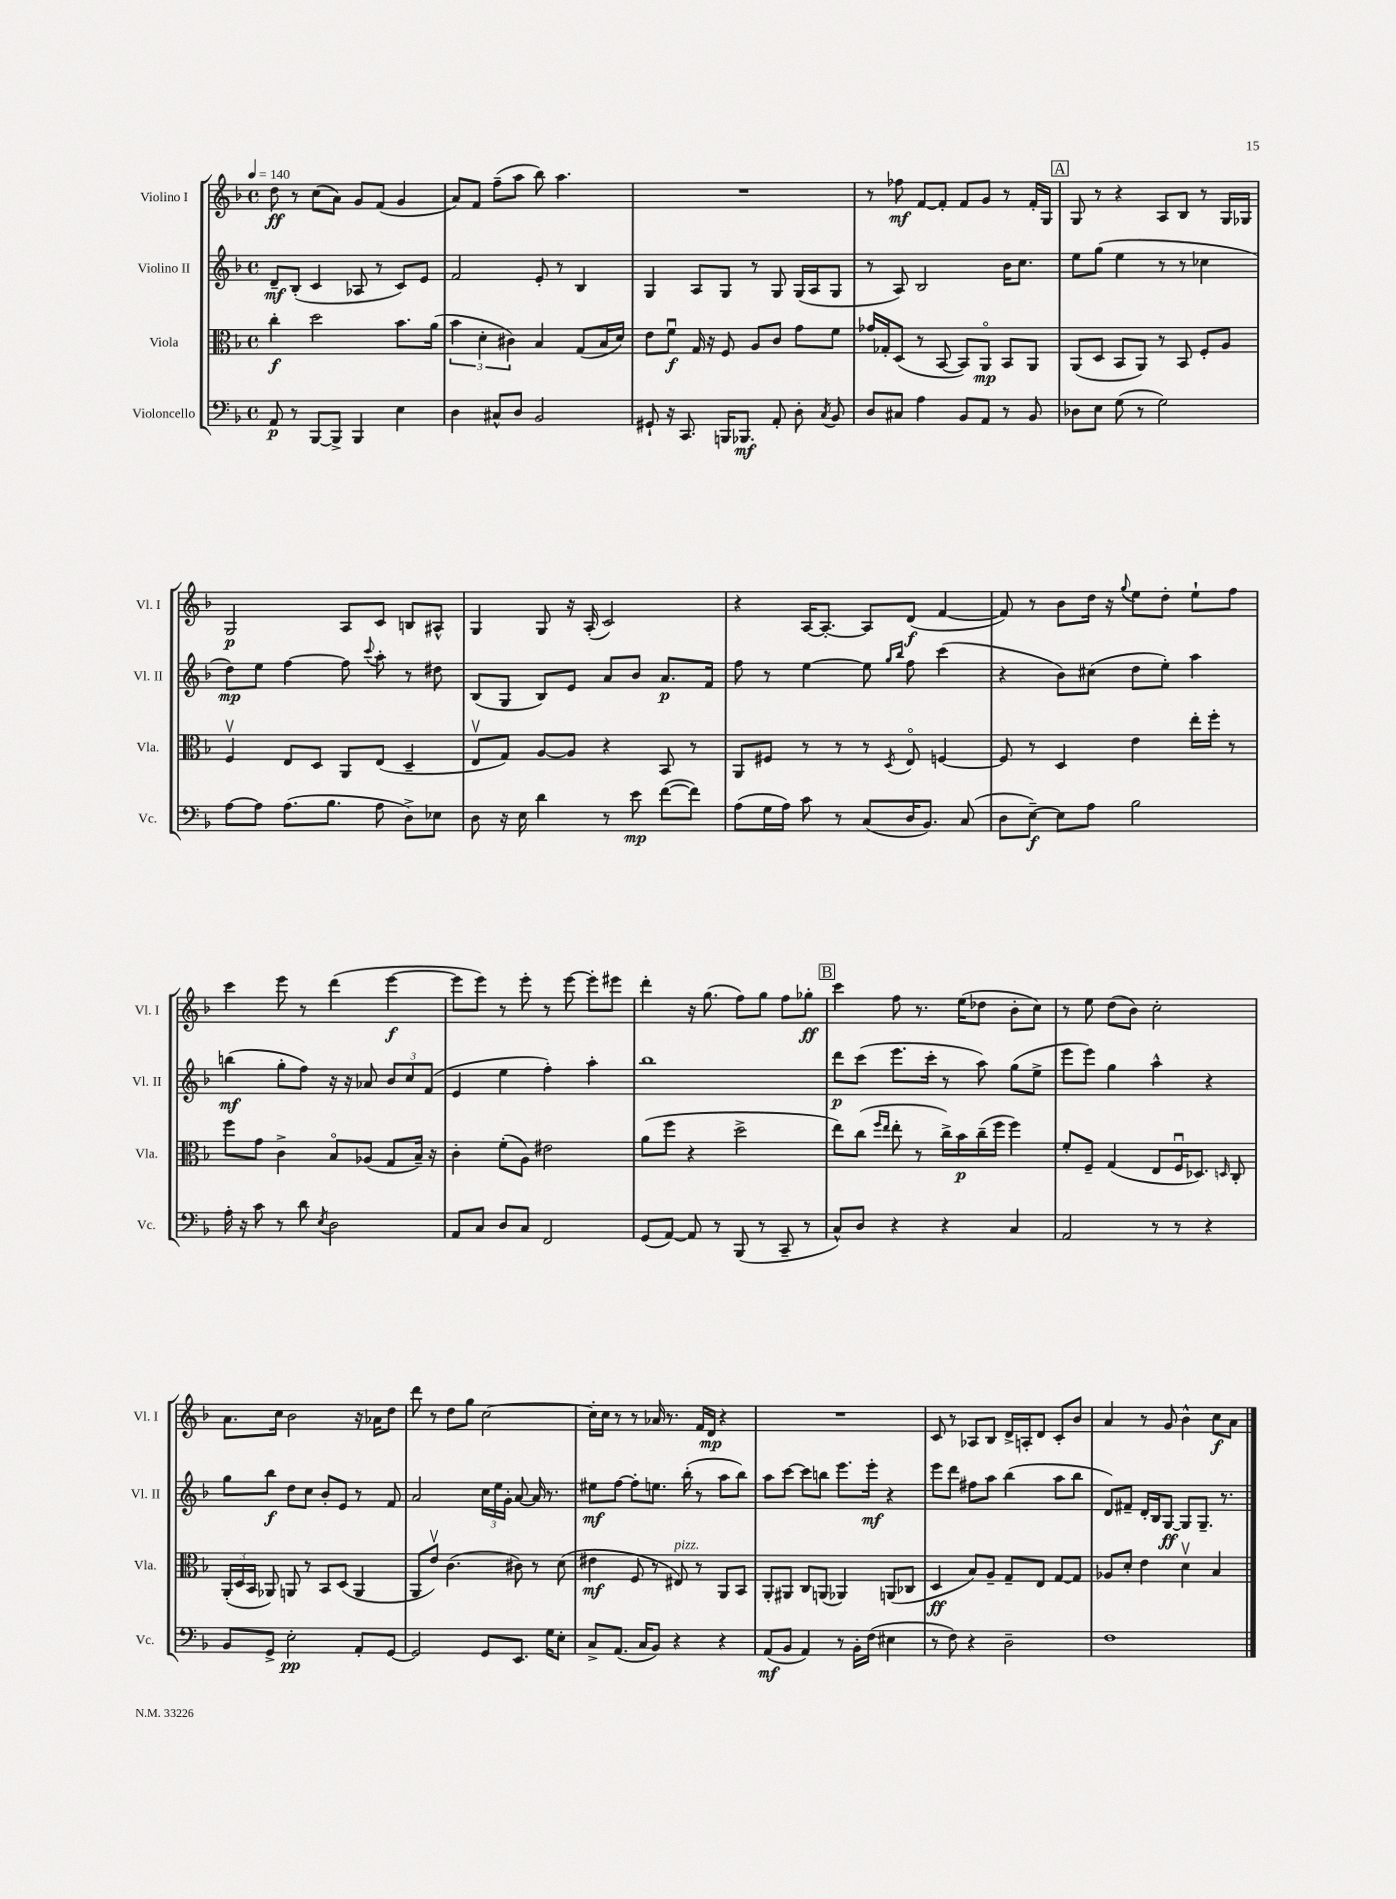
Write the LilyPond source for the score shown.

<<
\new StaffGroup <<
\new Staff = "s0" \with { instrumentName = "Violino I" shortInstrumentName = "Vl. I" } {
    \clef treble \key f \major \defaultTimeSignature \time 4/4 \tempo 4 = 140
    \autoBeamOff d''8\ff r8 c''8[( a'8]) g'8[ f'8]( g'4 |
    a'8[) f'8] f''8[--( a''8] bes''8) a''4. |
    R1 |
    r8 fes''8\mf f'8[~ f'8]-. f'8[ g'8] r8 f'16[-. g16] |
    \mark \markup { \box "A" } g8 r8 r4 a8[ bes8] r8 g16[ ges16] |
    g2\p a8[ c'8] b8[ ais8]-^ |
    g4 g8 r16 a16-.( c'2) |
    r4 a16[~ a8.]~-. a8[ d'8]\f( f'4~ |
    f'8) r8 bes'8[ d''16] r16 \appoggiatura { g''8 } e''8[ d''8]-. e''8[-! f''8] |
    c'''4 e'''8 r8 d'''4( e'''4~\f |
    e'''8[ e'''8]) r8 e'''8-. r8 e'''8~ e'''8[-. eis'''8] |
    d'''4-. r16 g''8.( f''8[) g''8] f''8[ ges''8]-.\ff |
    \mark \markup { \box "B" } c'''4 f''8 r8. e''16[( des''8] bes'8[-. c''8]) |
    r8 e''8 d''8[( bes'8]) c''2-. |
    a'8.[ c''16] bes'2 r16 aes'16[ d''8] |
    d'''8 r8 d''8[ g''8] c''2~ |
    c''16[-. c''16] r8 r8 aes'16 r8. f'16[ d'16]\mp r4 |
    R1 |
    c'8 r8 aes8[ bes8] d'16[-> a16-. d'8] c'8[-. bes'8] |
    a'4 r8 g'8 bes'4-^ c''8[\f a'8] \bar "|." |
}
\new Staff = "s1" \with { instrumentName = "Violino II" shortInstrumentName = "Vl. II" } {
    \clef treble \key f \major \defaultTimeSignature \time 4/4
    \autoBeamOff d'8[--\mf bes8]-.( c'4 aes8 r8 c'8[) e'8] |
    f'2 e'8-. r8 bes4 |
    g4 a8[ g8] r8 g8 g16[( a16 g8] |
    r8 a8) bes2 bes'16[ c''8.] |
    \mark \markup { \box "A" } e''8[ g''8]( e''4 r8 r8 ces''4 |
    d''8[\mp) e''8] f''4~ f''8 \appoggiatura { c'''8 } a''8-. r8 dis''8 |
    bes8[( g8] bes8[) e'8] a'8[ bes'8] a'8.[\p f'16] |
    f''8 r8 e''4~ e''8 \grace { g''16[ bes''16] } f''8 c'''4( |
    r4 bes'8[) cis''8]( d''8[ e''8]-.) a''4 |
    b''4\mf( g''8[-. f''8]) r16 r16 aes'8 \tuplet 3/2 { bes'8[ c''8 f'8]( } |
    e'4 e''4 f''4-.) a''4-. |
    bes''1 |
    \mark \markup { \box "B" } d'''8[\p c'''8]( e'''8.[ c'''16]-. r8 a''8) g''8[( e''8]-> |
    e'''8[ e'''8]) g''4 a''4-^ r4 |
    g''8[ bes''8]\f d''8[ c''8] bes'8[-. e'8] r8 f'8 |
    a'2 \tuplet 3/2 { c''16[ e''16 g'16]-. } a'8~ a'16 r8. |
    eis''8[\mf f''8]~ f''8[-. e''8.] bes''16-.( r8 a''8[ bes''8]) |
    a''8[ c'''8]~ c'''8[ b''8] e'''8.[ e'''16]-.\mf r4 |
    e'''8[ d'''8] fis''8[ a''8] bes''4( a''8[ bes''8] |
    d'8[) fis'8]-- d'16[-. bes16 g8]~\ff g8[ g8.]-- r8. \bar "|." |
}
\new Staff = "s2" \with { instrumentName = "Viola" shortInstrumentName = "Vla." } {
    \clef alto \key f \major \defaultTimeSignature \time 4/4
    \autoBeamOff c''4-.\f d''2 bes'8.[ a'16]( |
    \tuplet 3/2 { bes'4 d'4-. cis'4) } bes4 g8[( bes16 d'16]) |
    e'8[ f'8]\downbow\f g16 r16 f8 a8[ c'8] g'8[ f'8] |
    ges'16[ ges16-. d8]( r8 bes,8~ bes,8[) a,8]\flageolet\mp bes,8[ a,8] |
    \mark \markup { \box "A" } a,8[( d8] bes,8[ a,8]) r8 bes,8 f8[-. a8] |
    f4\upbow e8[ d8] a,8[ e8]( d4-- |
    e8[\upbow g8]) a8[~ a8] r4 bes,8 r8 |
    a,8[ fis8] r8 r8 r8 \acciaccatura { d8 } e8\flageolet f4~ |
    f8 r8 d4 e'4 e''16[-. f''16]-. r8 |
    f''8[ g'8] c'4-> bes8[\flageolet aes8]( g8[ bes16]--) r16 |
    c'4-. f'8[-.( a8]) eis'2 |
    a'8[( f''8] r4 d''2-> |
    \mark \markup { \box "B" } e''8[) c''8]( \grace { f''16[ e''16] } e''8-. r8 c''16[->) bes'16\p c''16--( f''16] f''4) |
    f'8[-. f8]-- g4( e8[ f16\downbow des8.]) \grace { d16 } c8-. |
    \tuplet 3/2 { a,16[-.( d16 bes,16] } aes,8) a,8 r8 bes,8[ d8]( a,4 |
    a,8[ e'8]\upbow) c'4.( cis'8) r8 d'8( |
    eis'4\mf f8 r8 eis8^\markup { \italic "pizz." }) r8 a,8[ bes,8] |
    a,8[-. ais,8] c8[ a,8]( aes,4) a,8[( ces8] |
    d4\ff bes8[) a8]-- g8[-- e8] g8[~ g8] |
    aes8[ d'8]-. e'4 d'4\upbow bes4 \bar "|." |
}
\new Staff = "s3" \with { instrumentName = "Violoncello" shortInstrumentName = "Vc." } {
    \clef bass \key f \major \defaultTimeSignature \time 4/4
    \autoBeamOff a,8\p r8 bes,,8[~ bes,,8]-> bes,,4 e4 |
    d4 cis8[-^ d8] bes,2 |
    gis,8-! r16 c,8. b,,16[ bes,,8.]\mf a,8-. d8-. \acciaccatura { c8 } bes,8 |
    d8[ cis8] a4 bes,8[ a,8] r8 bes,8 |
    \mark \markup { \box "A" } des8[ e8] g8( r8 g2) |
    a8[~ a8] a8.[( bes8.] a8 d8[->) ees8] |
    d8 r16 e16 d'4 r8 e'8\mp f'8[~( f'8]) |
    a8[( g16 a16]) c'8 r8 c8[( d16 bes,8.]) c8( |
    d8[ e8]~--\f) e8[ a8] bes2 |
    a16-. r16 c'8 r8 d'8 \acciaccatura { e8 } d2 |
    a,8[ c8] d8[ c8] f,2 |
    g,8[( a,8]~) a,8 r8 bes,,8( r8 c,8-- r8 |
    \mark \markup { \box "B" } c8[-^) d8] r4 r4 c4 |
    a,2 r8 r8 r4 |
    bes,8[ g,8]-> e2-.\pp a,8[-. g,8]~ |
    g,2 g,8[ e,8.] g16[ e8]-. |
    c8[-> a,8.]( c16[ bes,8]) r4 r4 |
    a,8[\mf( bes,8] a,4) r8 bes,16[-. f16]( eis4 |
    r8 f8) r4 d2-- |
    f1 \bar "|." |
}
>>
>>
\layout { \context { \Score \remove "Bar_number_engraver" } }
